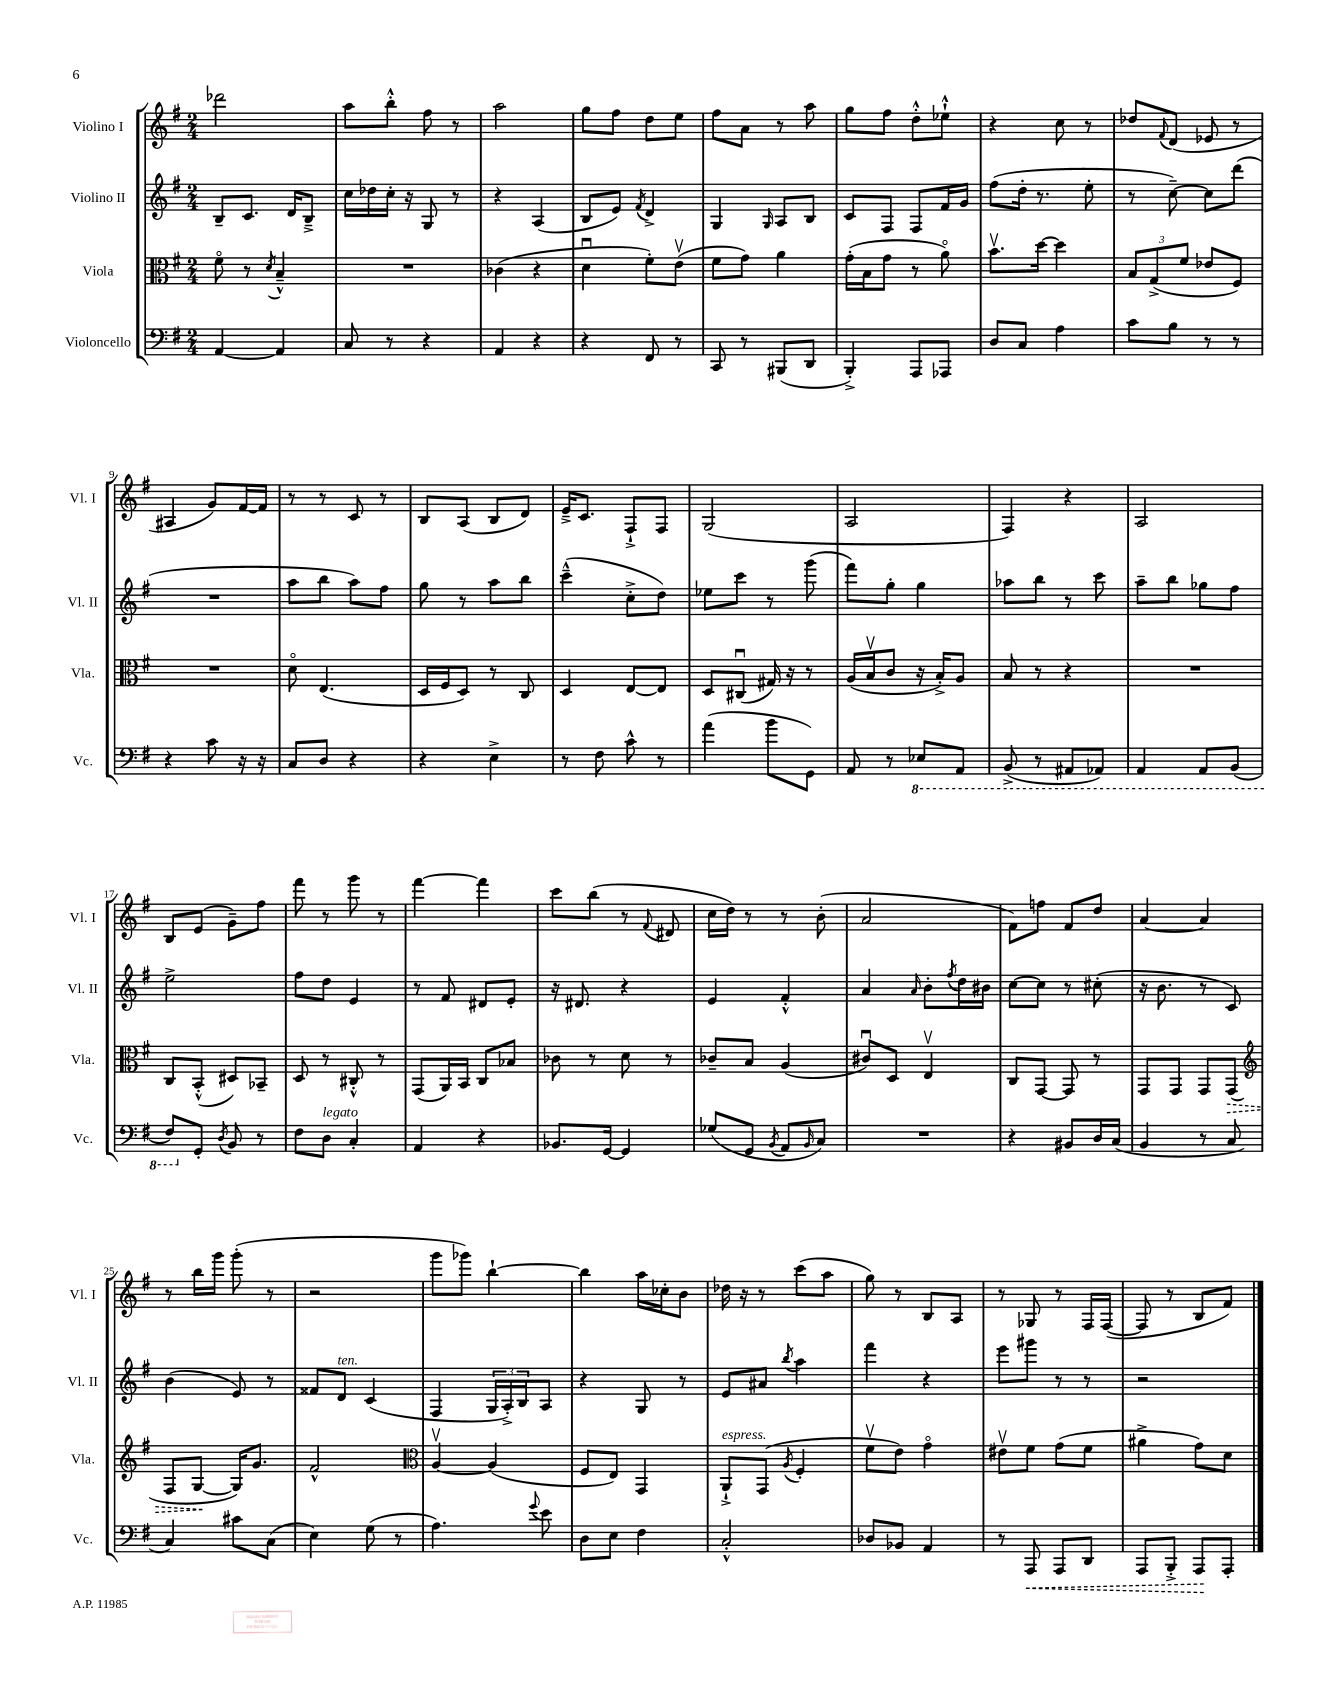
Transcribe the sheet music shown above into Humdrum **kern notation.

**kern	**kern	**kern	**kern
*staff4	*staff3	*staff2	*staff1
*clefF4	*clefC3	*clefG2	*clefG2
*k[f#]	*k[f#]	*k[f#]	*k[f#]
*M2/4	*M2/4	*M2/4	*M2/4
[4AA/	8f#o\	8B~/L	2ddd-\
.	8r	8.c/J	.
.	8qd/	.	.
4AA/]	4B~^^/	.	.
.	.	16d/LK	.
.	.	8B~^/J	.
=	=	=	=
8C/	2r	16cc\LL	8aa\L
.	.	16dd-\	.
8r	.	16cc'\JJ	8bb'^^\J
.	.	16r	.
4r	.	8G/	8ff#\
.	.	8r	8r
=	=	=	=
4AA/	(4c-\	4r	2aa\
4r	4r	(4A/	.
=	=	=	=
4r	4du\	8B/L	8gg\L
.	.	8e/J)	8ff#\J
.	.	8qf#/	.
8FF#/	8f#'\L)	4d^/	8dd\L
8r	(8ev\J	.	8ee\J
=	=	=	=
8CC/	8f#\L	4G/	8ff#\L
8r	8g\J)	.	8a\J
.	.	16qqG/	.
(8BBB#/L	4a\	8A/L	8r
8DD/J	.	8B/J	8aa\
=	=	=	=
4BBB'^/)	(16g'\LL	8c/L	8gg\L
.	16B\J	.	.
.	8g\J	8F#/J	8ff#\J
8AAA/L	8r	8F#/L	8dd'^^\L
8AAA-/J	8ao\)	16f#/L	8ee-`^^\J
.	.	16g/JJ	.
=	=	=	=
8D/L	8.bv\L	(8ff#\L	4r
8C/J	.	16dd'\Jk	.
.	[16dd\Jk	8.r	.
4A\	4dd\]	.	8cc\
.	.	8ee'\	8r
=	=	=	=
8c\L	12B/L	8r	8dd-/L
.	(12G^/	.	.
.	.	.	8qqf#/
8B\J	.	[8cc~\)	(8d/J
.	12f#/J	.	.
8r	8e-/L	8cc\]L	8e-/
8r	8F#/J)	(8ddd\J	8r
=	=	=	=
4r	2r	2r	4A#/
8c\	.	.	8g/L)
16r	.	.	[16f#/L
16r	.	.	16f#/]JJ
=	=	=	=
8C/L	8do\	8aa\L	8r
8D/J	(4.E/	8bb\J	8r
4r	.	8aa\L)	8c/
.	.	8ff#\J	8r
=	=	=	=
4r	16D/LL	8gg\	8B/L
.	16F#/J	.	.
.	8D/J)	8r	(8A/J
4E^\	8r	8aa\L	8B/L
.	8C/	8bb\J	8d/J)
=	=	=	=
8r	4D/	(4ccc~^^\	16e~^/LK
.	.	.	8.c/J
8F#\	.	.	.
8c^^\	[8E/L	8cc'^\L	8F#`^/L
8r	8E/]J	8dd\J)	8F#/J
=	=	=	=
(4a\	8D/L	8ee-\L	(2G/
.	(8C#u/J	8ccc\J	.
8b\L	16G#/)	8r	.
.	16r	.	.
8GG\J)	8r	(8ggg\	.
=	=	=	=
8AA/	(16A/LL	8fff#\L)	2A/
.	16Bv/J	.	.
8r	8c/J	8gg'\J	.
8EE-/L	16r	4gg\	.
.	16B'^/LK)	.	.
8AAA/J	8A/J	.	.
=	=	=	=
(8BBB^/	8B/	8aa-\L	4F#/)
8r	8r	8bb\J	.
8AAA#/L	4r	8r	4r
8AAA-/J)	.	8ccc\	.
=	=	=	=
4AAA/	2r	8aa~\L	2A/
.	.	8bb\J	.
8AAA/L	.	8gg-\L	.
(8BBB/J	.	8ff#\J	.
=	=	=	=
8FF#/L)	8C/L	2ee^\	8B/L
8GG'/J	(8BB'^^/J	.	(8e/J
8qD/	.	.	.
8BB/	8D#/L)	.	8g~\L)
8r	8BB-~/J	.	8ff#\J
=	=	=	=
8F#\L	8D/	8ff#\L	8fff#\
8D\J	8r	8dd\J	8r
4C'/	8C#'^^/	4e/	8ggg\
.	8r	.	8r
=	=	=	=
4AA/	(8GG/L	8r	[4fff#\
.	16AA/L)	8f#/	.
.	16BB/JJ	.	.
4r	8C/L	8d#/L	4fff#\]
.	8B-/J	8e'/J	.
=	=	=	=
8.BB-/L	8c-\	16r	8ccc\L
.	.	8.d#/	.
.	8r	.	(8bb\J
[16GG/Jk	.	.	.
4GG/]	8d\	4r	8r
.	.	.	8qqf#/
.	8r	.	8d#/
=	=	=	=
(8G-/L	8c-~/L	4e/	16cc\LL
.	.	.	16dd\JJ)
8GG/J	8B/J	.	8r
8qBB/	.	.	.
8AA/L	(4A/	4f#'^^/	8r
16qqBB/	.	.	.
8C/J)	.	.	(8b'\
=	=	=	=
2r	8c#u/L)	4a/	2a/
.	8D/J	.	.
.	.	16qqa/	.
.	4Ev/	8b'\L	.
.	.	8qff#/	.
.	.	16dd\L	.
.	.	16b#\JJ	.
=	=	=	=
4r	8C/L	[8cc\L	8f#\L)
.	[8GG/J	8cc\]J	8ff\J
8BB#/L	8GG/]	8r	8f#/L
16D/L	8r	(8cc#'\	8dd/J
(16C/JJ	.	.	.
=	=	=	=
4BB/	8GG/L	16r	[4a/
.	.	8.b\	.
.	8GG/J	.	.
8r	8GG/L	8r	4a/]
8C/	(8GG/J	8c/)	.
=	=	=	=
*	*clefG2	*	*
4C/)	8F#/L	(4b\	8r
.	[8G/J	.	16bb\LL
.	.	.	16ggg\JJ
8c#\L	16G/]LK)	8e/)	(8ggg'\
.	8.g/J	.	.
(8C\J	.	8r	8r
=	=	=	=
4E\)	2f#^^/	8f##/L	2r
.	.	8d/J	.
(8G\	.	(4c/	.
8r	.	.	.
=	=	=	=
*	*clefC3	*	*
4.A\)	[4Av/	4F#/	8ggg\L
.	.	.	8ggg-\J)
.	(4A/]	24G/LL	[4bb`\
.	.	24A'^/)	.
.	.	24B/J	.
8qqg/	.	.	.
8e\	.	8A/J	.
=	=	=	=
8D\L	8F#/L	4r	4bb\]
8E\J	8E/J)	.	.
4F#\	4GG/	8G/	16aa\LL
.	.	.	16cc-'\J
.	.	8r	8b\J
=	=	=	=
2C'^^/	8AA`^/L	8e/L	16dd-\
.	.	.	16r
.	(8GG/J	8a#/J	8r
.	8qA/	8qbb/	.
.	4F#'/	4aa\	(8ccc\L
.	.	.	8aa\J
=	=	=	=
8D-/L	8f#v\L	4fff#\	8gg\)
8BB-/J	8e\J)	.	8r
4AA/	4go\	4r	8B/L
.	.	.	8A/J
=	=	=	=
8r	8e#v\L	8eee\L	8r
8AAA/	8f#\J	8ggg#\J	8G-/
8AAA/L	(8g\L	8r	8r
8DD/J	8f#\J	8r	16F#/LL
.	.	.	([16F#/JJ
=	=	=	=
8AAA/L	4a#^\	2r	8F#/]
8BBB'^/J	.	.	8r
8AAA/L	8g\L)	.	8B/L
8AAA'/J	8d\J	.	8f#/J)
==	==	==	==
*-	*-	*-	*-
